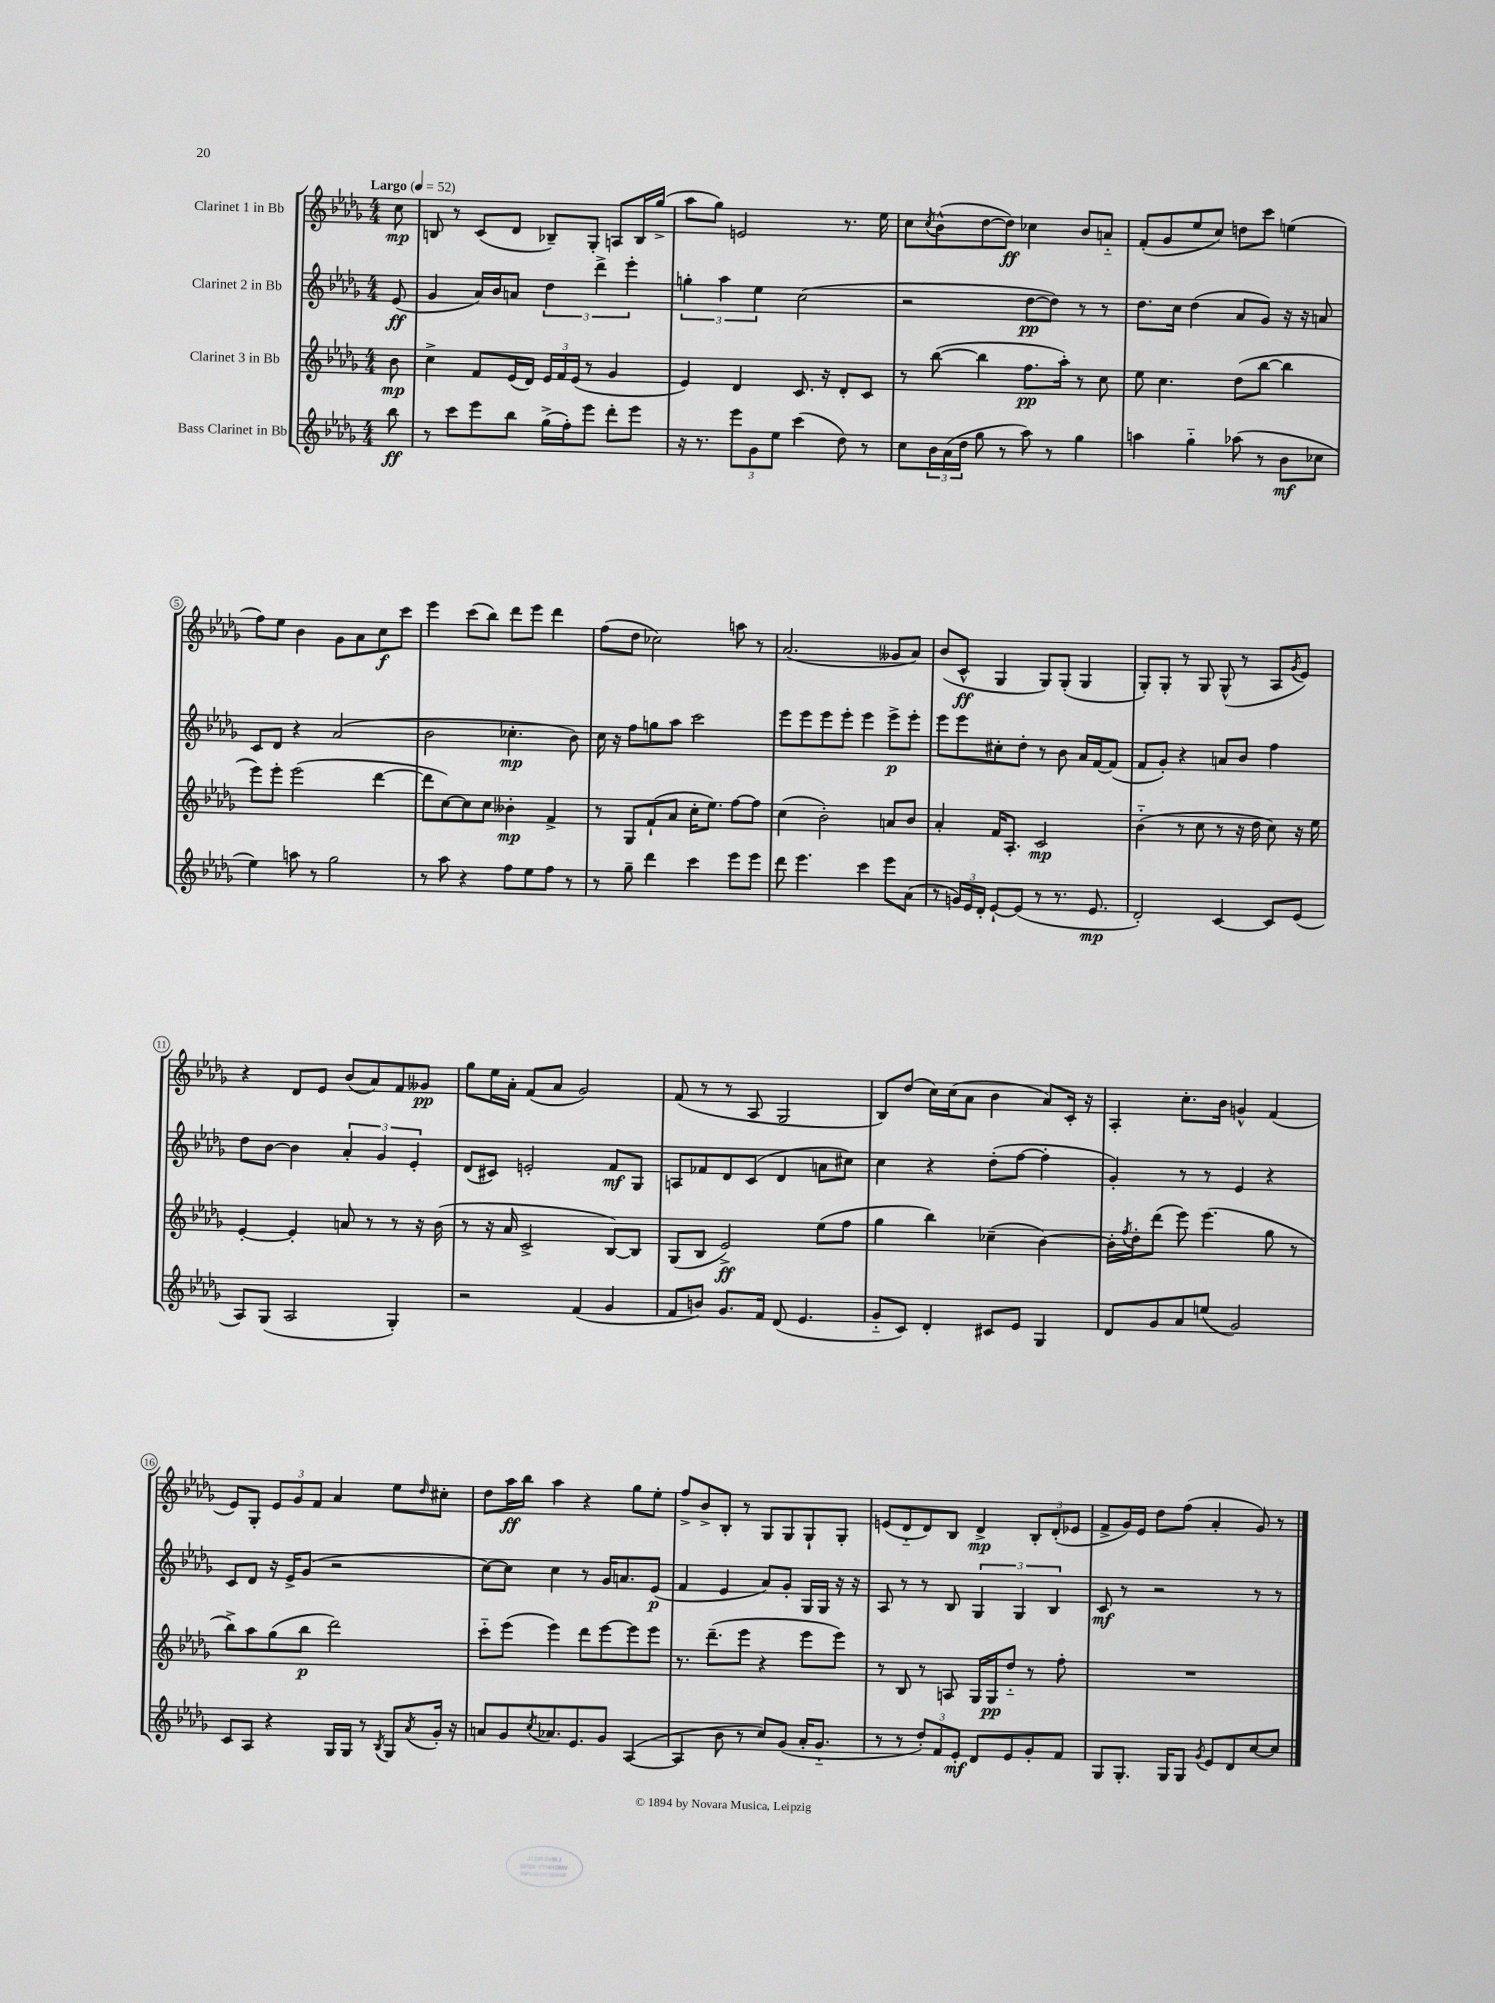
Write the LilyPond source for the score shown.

<<
\new StaffGroup <<
\new Staff = "s0" \with { instrumentName = "Clarinet 1 in Bb" } {
    \clef treble \key des \major \numericTimeSignature \time 4/4 \partial 8 \tempo "Largo" 4 = 52
    c''8\mp |
    b8 r8 c'8( des'8 bes8--) ges8-. a8 bes16 ges''16->( |
    aes''8 ges''8) e'2 r8. ees''16 |
    c''8 \acciaccatura { c''8 } bes'8-^( des''8~ des''8\ff) ces''4 bes'8 a'8-_ |
    f'8-.( ges'8 ees''8 c''8) d''8 c'''8 e''4( |
    f''8) ees''8 bes'4 ges'8 aes'8 c''8\f c'''8 |
    ees'''4 c'''8( bes''8) des'''8 ees'''8 des'''4 |
    f''8( des''8 ces''2) a''8 r8 |
    aes'2.( geses'8 aes'8) |
    bes'8( c'8-^\ff ges4 ges8) ges8-.( ges4 |
    ges8-.) ges8-. r8 ges8 ges8-^( r8 aes8 \acciaccatura { ges'8 } ees'8) |
    r4 des'8 ees'8 bes'8( aes'8) f'8 geses'8\pp |
    ges''8 ees''16 aes'16-. f'8( aes'8 ges'2) |
    f'8( r8 r8 aes8 ges2 |
    bes8) des''8( c''16) c''16( aes'8 bes'4 aes'8) c'16-. r16 |
    aes4-. c''8.-. bes'16 g'4-^ f'4( |
    ees'8) ges8-. \tuplet 3/2 { ees'8 ges'8 f'8 } aes'4 ees''8 \grace { des''16 } cis''8-. |
    des''8 aes''16\ff bes''16 aes''4 r4 ges''8 ees''8-. |
    f''8-> bes'8-> bes8-. r8 ges8 ges8 ges8-! ges8-. |
    e'8( des'8-_ des'8) bes8 des'4->\mp \tuplet 3/2 { bes8-. des'8-.( ees'8 } |
    f'8-> ges'16) ees'16 des''8 f''8( aes'4-. ges'8) r8 \bar "|." |
}
\new Staff = "s1" \with { instrumentName = "Clarinet 2 in Bb" } {
    \clef treble \key des \major \numericTimeSignature \time 4/4 \partial 8
    ees'8\ff( |
    ges'4 aes'16) bes'16 a'8 \tuplet 3/2 { des''4 des'''4-> ees'''4-. } |
    \tuplet 3/2 { g''4-. aes''4 ees''4 } c''2( |
    r2 des''8~\pp des''8) r8 r8 |
    des''8. c''16 des''4( aes'8 ges'8) r16 r16 a'8 |
    c'8 des'8 r4 aes'2( |
    bes'2 ces''4.-.\mp bes'8) |
    c''16 r16 f''8 g''8 aes''8 c'''2 |
    ees'''8 ees'''8 ees'''8 ees'''8-. ees'''4 ees'''8->\p ees'''8-. |
    ees'''8 ees'''8 cis''8-. des''8-. r8 bes'8 aes'16 f'16~ f'8( |
    f'8 ges'8-.) r4 a'8 bes'8 f''4 |
    des''8 bes'8~ bes'4 \tuplet 3/2 { aes'4-. ges'4 ees'4-. } |
    des'8( cis'8) e'2-. f'8\mf ges8 |
    a8 fes'8 des'8 c'8( des'4 a'8 cis''8) |
    c''4 r4 des''8-.( f''8~ f''4-. |
    ges'4-.) r8 r8 ees'4 r4 |
    c'8 des'8 r16 ees'16-> ges'8( r2 |
    c''8~) c''8 c''4 r8 ges'16 a'8. ees'8\p( |
    f'4 ees'4 aes'8) ges'8-. ges16 ges16 r16 r16 |
    aes8 r8 r8 bes8 \tuplet 3/2 { ges4 ges4 bes4 } |
    c'8\mf r8 r2 r8 r8 \bar "|." |
}
\new Staff = "s2" \with { instrumentName = "Clarinet 3 in Bb" } {
    \clef treble \key des \major \numericTimeSignature \time 4/4 \partial 8
    bes'8\mp |
    c''4-> f'8 ees'16( des'16) \tuplet 3/2 { ees'16 f'16 ees'16( } r8 ges'4 |
    ees'4) des'4 c'8. r16 des'8-. c'8 |
    r8 bes''8~( bes''4 f''8.\pp aes''16-.) r8 c''8 |
    ees''8 c''4. des''8( bes''8~ bes''4 |
    ees'''8) ees'''8-. ees'''2( des'''4~ |
    des'''8 c''8~) c''8 c''8 beses'4-.\mp f'4-> |
    r8 ges8 f'8-!( aes'8 c''16-. ees''8.) f''8~ f''8 |
    c''4( bes'2-.) a'8 bes'8 |
    aes'4-. f'16 aes8.-. c'2\mp |
    bes'4-_( r8 c''8 r8 r16 des''16 c''8) r16 ees''16 |
    ees'4~-. ees'4-. a'8 r8 r8 r16 bes'16( |
    r8 r16 aes'16 c'2-> bes8~) bes8 |
    ges8( bes8 ees'2->\ff) ees''8( f''8 |
    ges''4 bes''4) ces''4--( bes'4~) |
    bes'16-. \acciaccatura { f''8 } des''16-. des'''8( ees'''8) ees'''4.( ges''8 r8 |
    bes''8->) aes''8 ges''8( bes''8\p des'''2) |
    c'''8-_ ees'''8( ees'''4) des'''8 ees'''8~ ees'''8 ees'''8 |
    r8. des'''8.--( ees'''8 r4 ees'''8 ees'''8) |
    r8 bes8 r8 a8 ges16 ges16\pp des''8-_ r8 f''8-. |
    R1 \bar "|." |
}
\new Staff = "s3" \with { instrumentName = "Bass Clarinet in Bb" } {
    \clef treble \key des \major \numericTimeSignature \time 4/4 \partial 8
    bes''8\ff |
    r8 c'''8 ees'''8 bes''8 ges''16->( f''16-.) ees'''8 des'''8-. ees'''8 |
    r16 r8. \tuplet 3/2 { ees'''8 ges'8 ees''8 } c'''4( des''8) r8 |
    c''8 \tuplet 3/2 { bes'16 aes'16( des''16 } ges''8 r8 aes''8) r8 ges''4 |
    a''4 ges''4-_ aes''8( r8 bes'8\mf ces''8 |
    ees''4) a''8 r8 ges''2 |
    r8 aes''8 r4 f''8 ees''8 f''8 r8 |
    r8 ges''8-- des'''4 c'''4 ees'''8 ees'''8 |
    des'''8 ees'''4. c'''4 ees'''8 aes'8( |
    r8 \tuplet 3/2 { g'16) ees'16 des'16-. } ees'8~-! ees'8( r8 r8. ees'8.\mp |
    des'2-.) c'4~ c'8 ees'8( |
    aes8) ges8( aes2 ges4-.) |
    r2 f'4( ges'4 |
    f'8 b'8) ges'8. f'16 des'8( ees'4. |
    ges'8-_ c'8) des'4-. cis'8 ees'8 ges4 |
    des'8 ges'8 aes'8 e''8( ges'2) |
    c'8 aes8 r4 ges16 ges16 r8 \acciaccatura { bes8 } ges8 \acciaccatura { aes'8 } ges'16-. r16 |
    a'8 ges'8 \acciaccatura { c''8 } aes'8. ees'8. ges'8 aes4~( |
    aes4 bes'8 r8 c''8) ges'8( aes'16-. ges'8.-_ |
    r8 r8 \tuplet 3/2 { des''8-.) f'8 ees'8-.\mf } des'8 ees'8 ges'8-. f'8 |
    ges8 ges8.-. ges16 ges8 \acciaccatura { ges'8 } ees'8 des'8 c''8~ c''8 \bar "|." |
}
>>
>>
\layout { \context { \Score \override BarNumber.stencil = #(make-stencil-circler 0.1 0.3 ly:text-interface::print) } }
